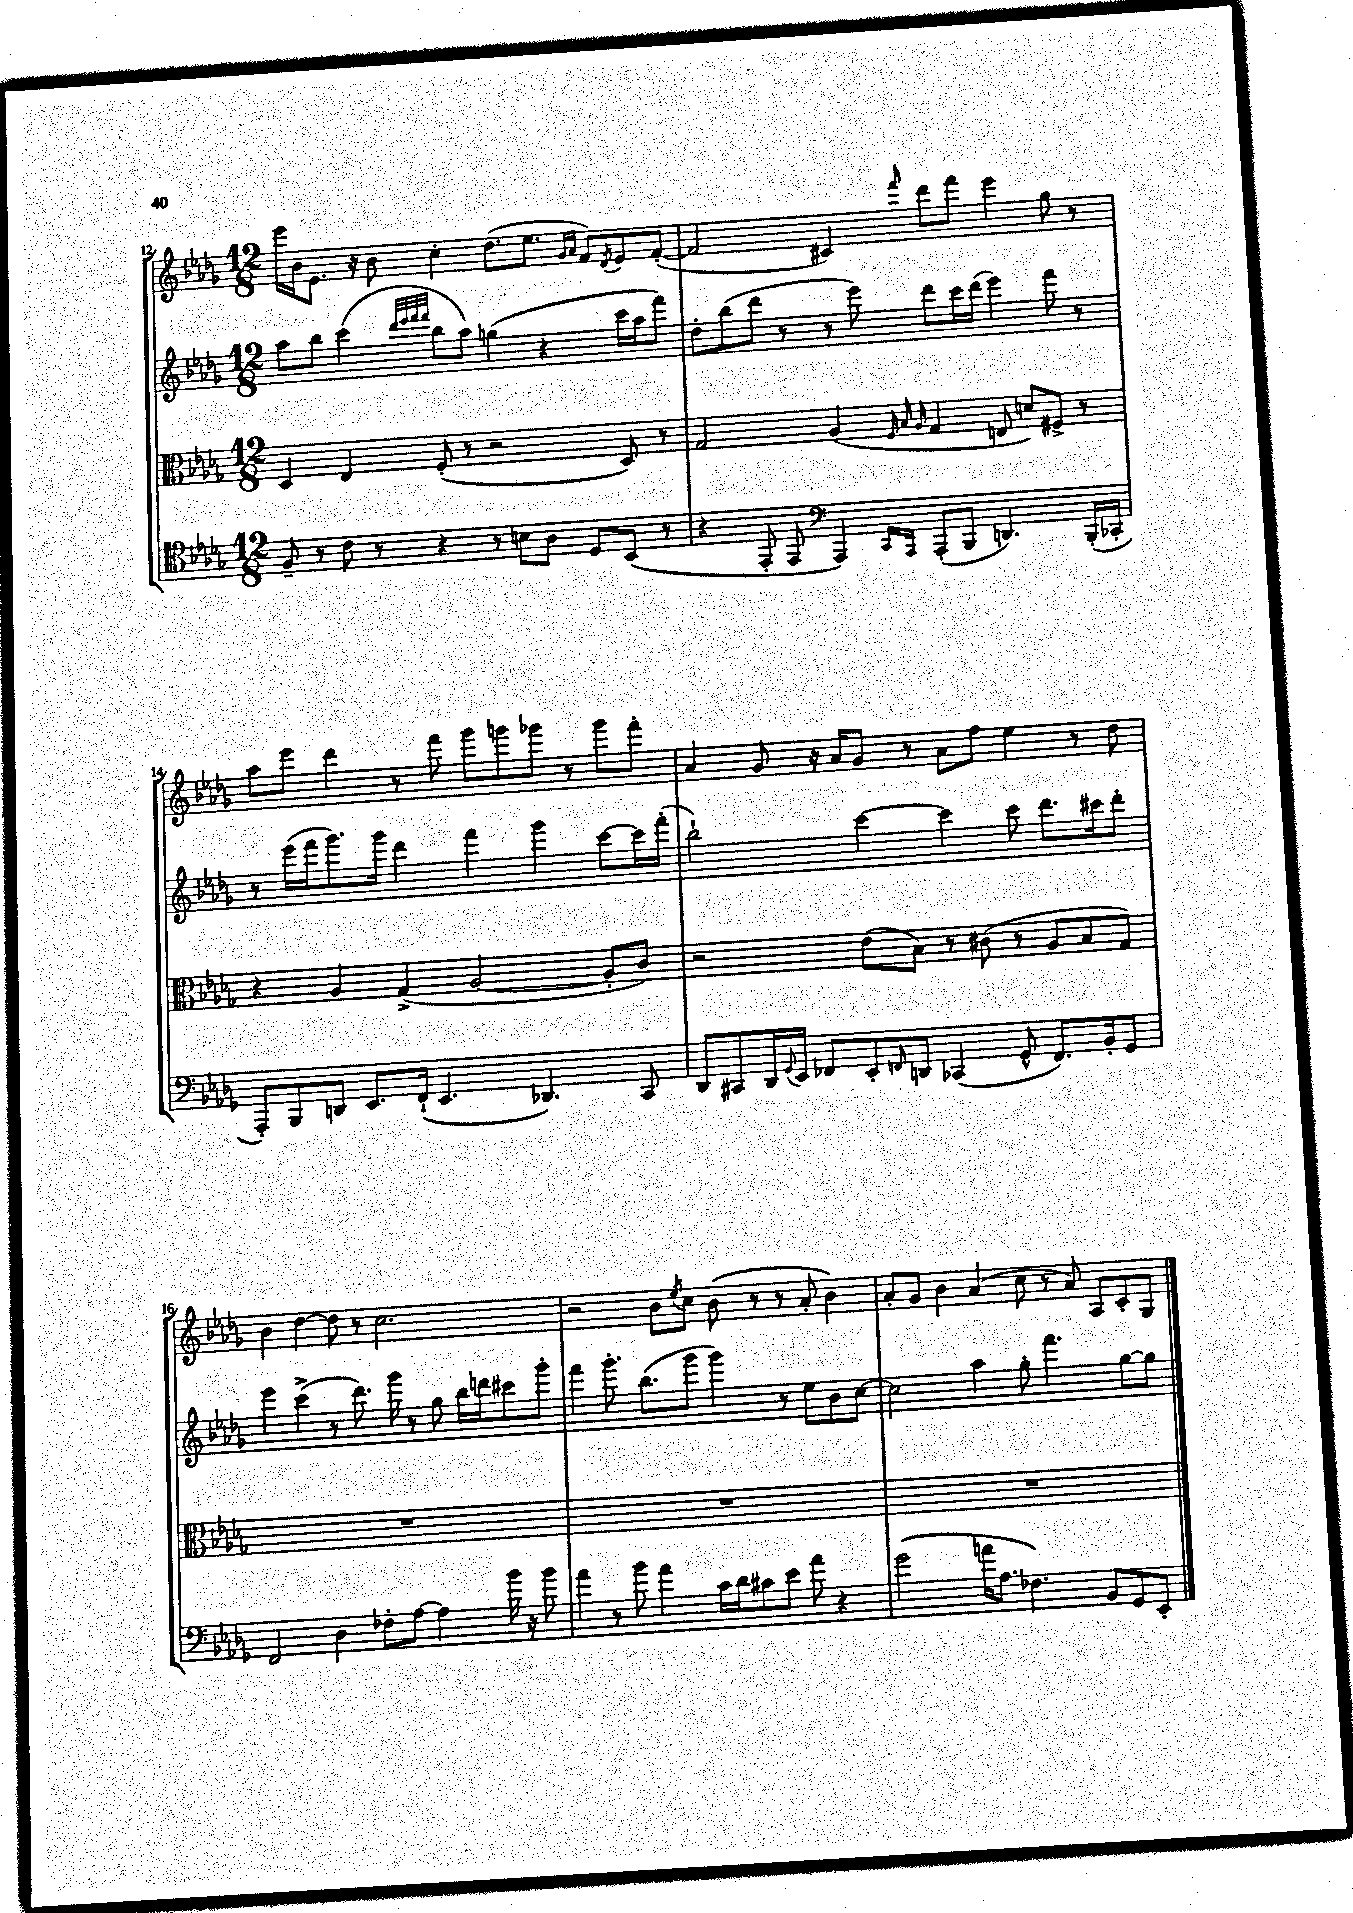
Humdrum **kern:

**kern	**kern	**kern	**kern
*part4	*part3	*part2	*part1
*staff4	*staff3	*staff2	*staff1
*clefC4	*clefC3	*clefG2	*clefG2
*k[b-e-a-d-g-]	*k[b-e-a-d-g-]	*k[b-e-a-d-g-]	*k[b-e-a-d-g-]
*M12/8	*M12/8	*M12/8	*M12/8
=12	=12	=12	=12
8F~/	4D-/	8aa-\L	16eee-\LL
.	.	.	16b-\J
8r	.	8bb-\J	8.e-\J
8c\	4E-/	(4ccc\	.
.	.	.	16r
8r	.	.	8b-\
.	.	32qqddd-/LLL	.
.	.	32qqeee-/	.
.	.	32qqfff/	.
.	.	32qqfff/JJJ	.
4r	(8F'/	8bb-\L	4cc'\
.	8r	8aa-\J)	.
8r	2r	(4ggn\	(8.dd-\L
8Bn\L	.	.	.
.	.	.	8.ee-\J
8A-\J	.	4r	.
.	.	.	16qqg-/LL
.	.	.	16qqa-/JJ
8D-/L	.	.	8f/L)
.	.	.	8qd-/
(8BB-/J	8D-/)	16ccc\LL	8e-/
.	.	16aa-\J	.
8r	8r	8fff\J)	([8f'/J
=13	=13	=13	=13
4r	2G-/	8dd-'\L	2f/]
.	.	(8bb-\	.
8EE-'/	.	8ddd-\J	.
8EE-/	.	8r	.
*clefF4	*	*	*
4AAA-/)	(4A-/	8r	4c#X/)
.	.	8eee-\)	.
.	32qqF/	.	.
16qqCC/LL	32qqB-/	.	.
16qqAAA-/JJ	32qqA-/	.	16qqfff/
(8AAA-'/L	4G-/	8ddd-\L	8ddd-\L
8BBB-/J	.	16ccc\L	8fff\J
.	.	(16ddd-\JJ	.
4.DDn/)	8En/	4eee-\)	4eee-\
.	8dn/L)	.	.
.	8F#X^/J	8fff\	8gg-\
(16BBB-'/LL	8r	8r	8r
16CC-X'/JJ	.	.	.
!!LO:LB:g=z
=14	=14	=14	=14
8AAA-'/L)	4r	8r	8aa-\L
8BBB-/	.	(16eee-\LL	8eee-\J
.	.	16fff\J	.
8DDn/J	4A-/	8.ggg-\)	4ddd-\
8.EE-/L	.	.	.
.	.	16ggg-\Jk	.
.	(4G-^/	4ddd-\	8r
(16FF`/Jk	.	.	.
4.EE-/	.	.	8fff\
.	[2A-/	4fff\	8ggg-\L
.	.	.	8gggn\
4.DD-X/)	.	4ggg-\	8ggg-X\J
.	.	.	8r
.	8A-'/L]	[8ccc\L	8ggg-\L
8CC/	8c/J)	16ccc\L]	8fff'\J
.	.	(16fff'\JJ	.
=15	=15	=15	=15
8DD-/L	2r	2bb-`\)	4a-/
8CC#X/	.	.	.
16DD-/L	.	.	8g-/
8qqGG-/	.	.	.
16EE-/JJ	.	.	.
8FF-X/L	.	.	16r
.	.	.	16a-/KL
8EE-'/	(8e-\L	[4ccc\	8g-/J
16qqFFn/	.	.	.
8DDn/J	8B-\J)	.	8r
(4CC-X/	8r	4ccc\]	8a-\L
.	(8c#X\	.	8ff\J
8GG-^^/	8r	8ccc\	4ee-\
8.FF/L)	8A-/L	8.ddd-\L	.
.	8B-/	.	8r
16BB-'/k	.	16ccc#X\k	.
8GG-/J	8G-/J)	8ddd-'\J	8dd-\
!!LO:LB:g=z
=16	=16	=16	=16
2FF/	1.r	4eee-\	4b-\
.	.	(4ccc^\	[4dd-\
4D-\	.	8r	8dd-\]
.	.	8.ddd-\)	8r
8F-X'\L	.	.	2.cc\
.	.	16ggg-\	.
[8A-\J	.	8r	.
4A-\]	.	8gg-\	.
.	.	16bb-\LL	.
.	.	16dddn\J	.
16b-\	.	8ccc#X\	.
16r	.	.	.
8b-\	.	8ggg-'\J	.
=17	=17	=17	=17
4a-\	1.r	4fff\	2r
8r	.	8.ggg-'\	.
8b-\	.	.	.
.	.	(8.bb-\L	.
4a-\	.	.	8b-\L
.	.	.	8qee-/
.	.	8ggg-\J	8cc\J
16c\LL	.	4ggg-\)	(8b-\
16d-\J	.	.	.
8c#X\	.	.	8r
8e-\J	.	8r	8r
8a-\	.	8ee-\L	8a-'/
4r	.	8b-\	4b-\)
.	.	[8cc\J	.
=18	=18	=18	=18
(2g-\	1.r	2cc\]	8a-'/L
.	.	.	8g-/J
.	.	.	4b-\
16an\KL	.	4aa-\	(4a-/
8.A-\J	.	.	.
4.F-X\)	.	8gg-'\	8cc\
.	.	4.fff\	8r
.	.	.	8a-/)
8BB-/L	.	.	8A-/L
8GG-/	.	[8gg-\L	8c'/
8EE-'/J	.	8gg-\J]	8G-/J
==	==	==	==
*-	*-	*-	*-
